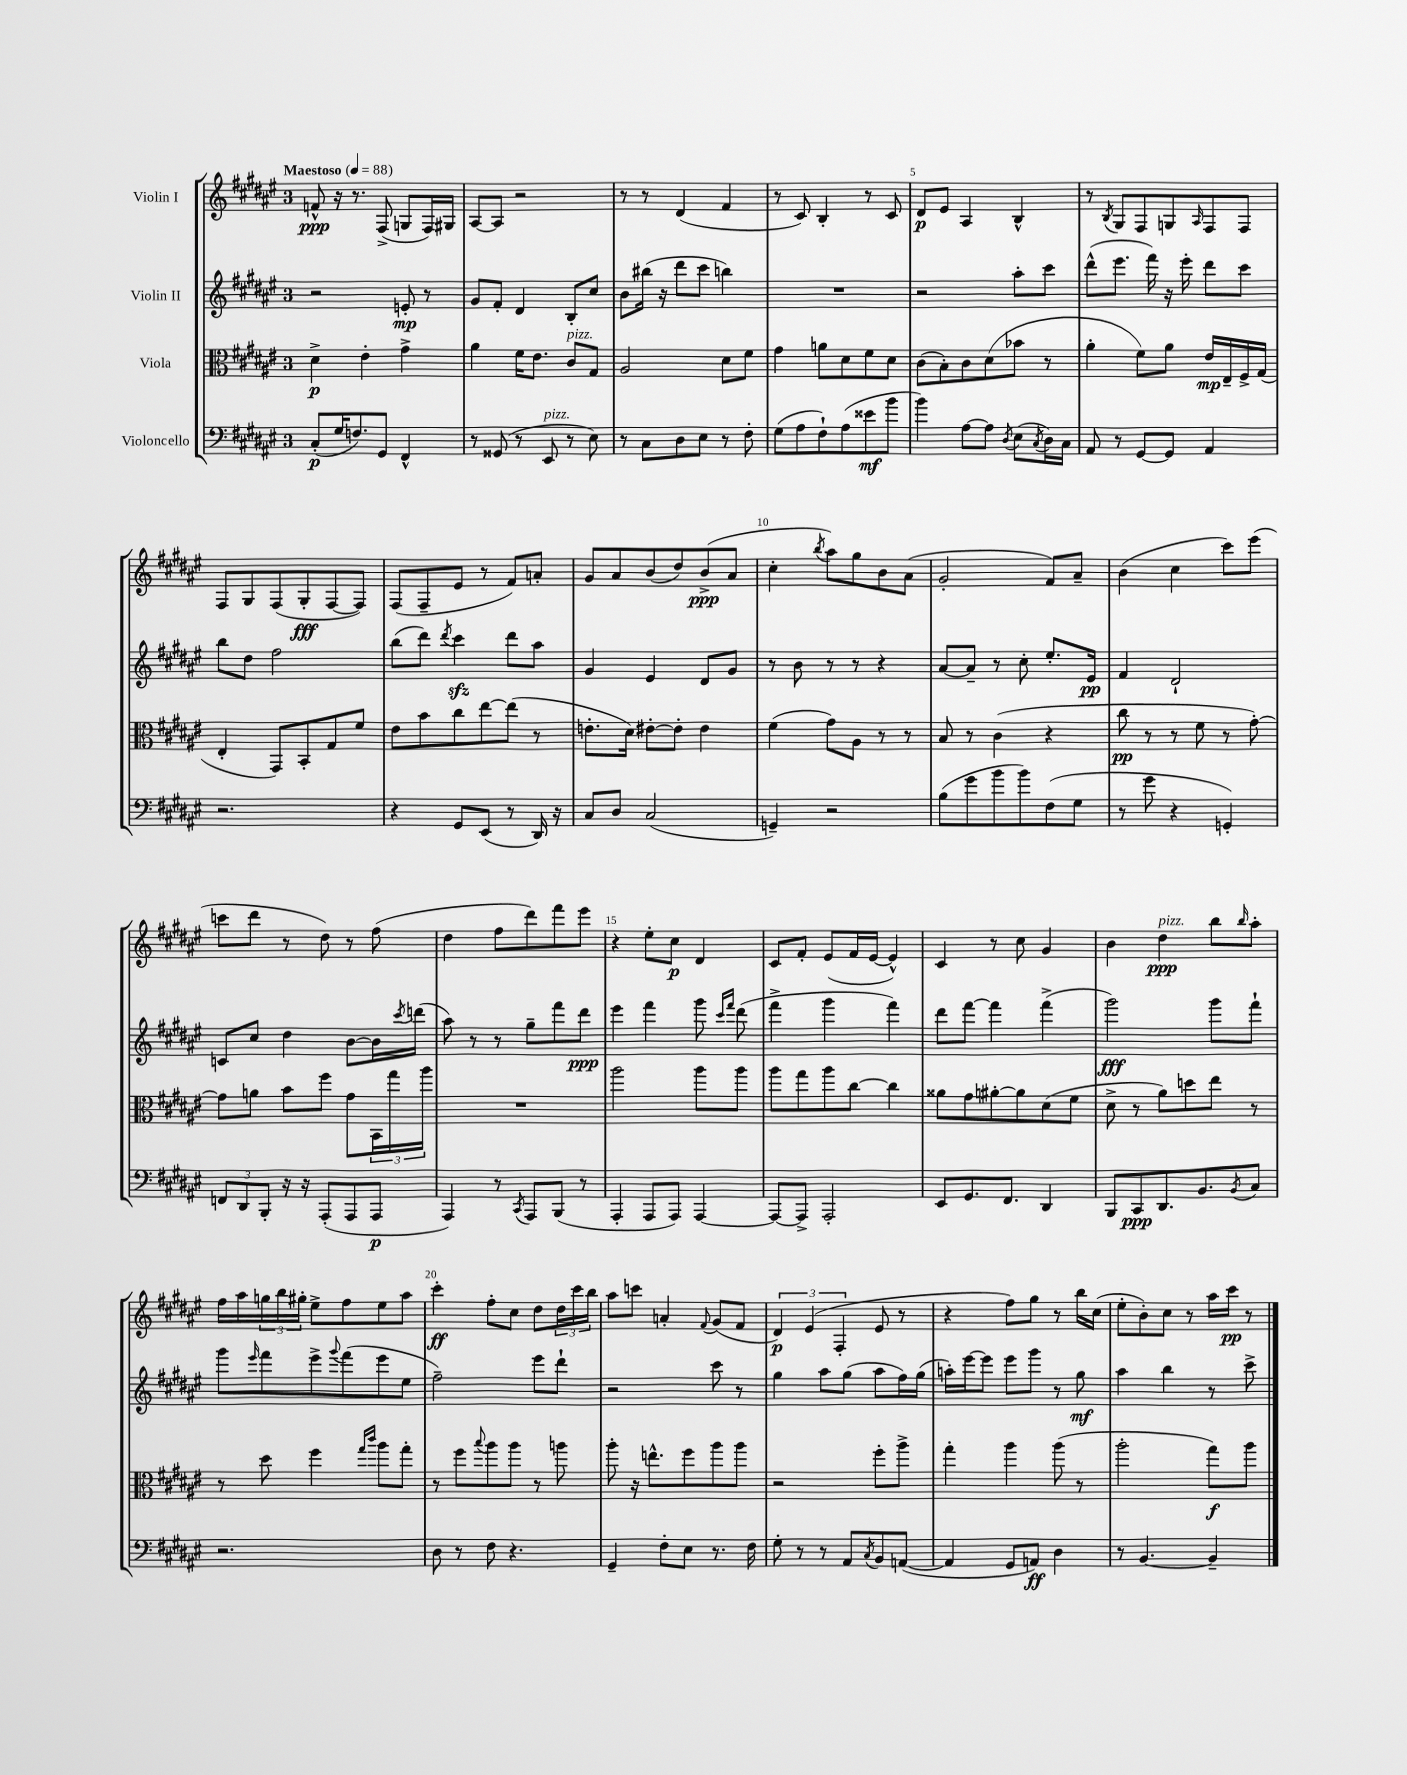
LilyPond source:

<<
\new StaffGroup <<
\new Staff = "s0" \with { instrumentName = "Violin I" } {
    \clef treble \key fis \major \once \override Staff.TimeSignature.style = #'single-digit \time 3/4 \tempo "Maestoso" 4 = 88
    f'8-^\ppp r16 r8. fis8->( g8 fis16) gis16 |
    ais8~ ais8 r2 |
    r8 r8 dis'4( fis'4 |
    r8 cis'8) b4-. r8 cis'8 |
    dis'8\p eis'8 ais4 b4-^ |
    r8 \acciaccatura { b8 } gis8 fis8 g8 \grace { ais16 } fis8 fis8 |
    fis8 gis8 fis8( gis8-.\fff fis8~ fis8) |
    fis8( fis8-- eis'8 r8 fis'8) a'8-. |
    gis'8 ais'8 b'8( dis''8) b'8->\ppp( ais'8 |
    cis''4-. \acciaccatura { b''8 } ais''8) gis''8 b'8 ais'8( |
    gis'2-. fis'8) ais'8-- |
    b'4( cis''4 cis'''8) eis'''8( |
    c'''8 dis'''8 r8 dis''8) r8 fis''8( |
    dis''4 fis''8 dis'''8) fis'''8 eis'''8 |
    r4 eis''8-. cis''8\p dis'4 |
    cis'8 fis'8-. eis'8( fis'16 eis'16~ eis'4-^) |
    cis'4 r8 cis''8 gis'4 |
    b'4 dis''4\ppp^\markup { \italic "pizz." } b''8 \grace { b''16 } ais''8-. |
    fis''16 ais''16 \tuplet 3/2 { g''16 b''16 gis''16-. } eis''8-> fis''8 eis''8 ais''8 |
    cis'''4-.\ff fis''8-. cis''8 dis''8 \tuplet 3/2 { dis''16 cis'''16 b''16 } |
    ais''8 c'''8 a'4-. \appoggiatura { fis'8 } gis'8( fis'8 |
    \tuplet 3/2 { dis'4\p) eis'4( fis4-. } eis'8 r8 |
    r4 fis''8) gis''8 r8 b''16 cis''16( |
    eis''8-. b'8-.) cis''8 r8 ais''16 cis'''16\pp r8 \bar "|." |
}
\new Staff = "s1" \with { instrumentName = "Violin II" } {
    \clef treble \key fis \major \once \override Staff.TimeSignature.style = #'single-digit \time 3/4
    r2 e'8-.\mp r8 |
    gis'8 fis'8-. dis'4 b8-. cis''8 |
    b'8 bis''16( r16 dis'''8 cis'''8 b''4) |
    R2. |
    r2 ais''8-. cis'''8 |
    dis'''8-^( eis'''8. fis'''16) r16 eis'''16-. dis'''8 cis'''8 |
    b''8 dis''8 fis''2 |
    b''8( dis'''8) \acciaccatura { dis'''8 } cis'''4\sfz dis'''8 ais''8 |
    gis'4 eis'4 dis'8 gis'8 |
    r8 b'8 r8 r8 r4 |
    ais'8~ ais'8-- r8 cis''8-. eis''8.-. eis'16\pp |
    fis'4 dis'2-! |
    c'8 cis''8 dis''4 b'8~ b'16 \acciaccatura { cis'''8 } d'''16( |
    ais''8) r8 r8 gis''8-- fis'''8 dis'''8\ppp |
    eis'''4 fis'''4 gis'''8 \grace { cis'''16 fis'''16 } dis'''8( |
    fis'''4-> gis'''4 fis'''4) |
    dis'''8 fis'''8~ fis'''4 fis'''4->( |
    gis'''2\fff) gis'''8 fis'''8-! |
    gis'''8 \grace { eis'''16 } fis'''8 eis'''8-> \appoggiatura { gis'''8 } fis'''8( eis'''8 eis''8 |
    fis''2--) eis'''8 dis'''8-! |
    r2 cis'''8 r8 |
    gis''4 ais''8 gis''8( ais''8 fis''16) gis''16( |
    a''16-.) eis'''16~ eis'''8 eis'''8 gis'''8 r8 gis''8\mf |
    ais''4 b''4 r8 cis'''8-> \bar "|." |
}
\new Staff = "s2" \with { instrumentName = "Viola" } {
    \clef alto \key fis \major \once \override Staff.TimeSignature.style = #'single-digit \time 3/4
    dis'4->\p eis'4-. gis'4-> |
    ais'4 fis'16 eis'8. cis'8^\markup { \italic "pizz." } gis8 |
    ais2 dis'8 fis'8 |
    gis'4 a'8 dis'8 fis'8 dis'8 |
    cis'8( b8-.) cis'8 dis'8( bes'8 r8 |
    ais'4-. fis'8) ais'8 eis'16\mp eis16-- fis16-> gis16( |
    eis4-. gis,8) b,8-. gis8 fis'8 |
    eis'8 b'8 cis''8 eis''8~ eis''8( r8 |
    e'8.-. dis'16) eis'8~-. eis'8-. eis'4 |
    fis'4( gis'8) ais8 r8 r8 |
    b8 r8 cis'4( r4 |
    cis''8\pp r8 r8 fis'8 r8 gis'8~-.) |
    gis'8 a'8 b'8 fis''8 gis'8 \tuplet 3/2 { b,16 gis''16 ais''16 } |
    R2. |
    ais''2 ais''8 ais''8 |
    ais''8 gis''8 ais''8 cis''8~ cis''4 |
    aisis'8 gis'8 ais'8~-. ais'8 dis'8( fis'8 |
    dis'8-> r8 ais'8) d''8 eis''8 r8 |
    r8 dis''8 fis''4 \grace { gis''16 cis'''16 } ais''8 gis''8-. |
    r8 fis''8 \appoggiatura { b''8 } ais''8 ais''8 r8 a''8 |
    ais''8-. r16 e''8.-^ fis''8 ais''8 ais''8 |
    r2 fis''8-. ais''8-> |
    gis''4-. ais''4 ais''8( r8 |
    ais''2-. gis''8\f) ais''8 \bar "|." |
}
\new Staff = "s3" \with { instrumentName = "Violoncello" } {
    \clef bass \key fis \major \once \override Staff.TimeSignature.style = #'single-digit \time 3/4
    cis8-.\p( gis16 f8.) gis,8 fis,4-^ |
    r8 gisis,8( r8 eis,8^\markup { \italic "pizz." } r8 eis8) |
    r8 cis8 dis8 eis8 r8 fis8-. |
    gis8( ais8 fis8-!) ais8( eisis'8\mf b'8 |
    b'4) ais8~ ais8 \acciaccatura { dis8 } eis8( \acciaccatura { cis8 } dis16) cis16 |
    ais,8 r8 gis,8~ gis,8 ais,4 |
    r2. |
    r4 gis,8 eis,8( r8 dis,16) r16 |
    cis8 dis8 cis2( |
    g,4--) r2 |
    b8( gis'8 b'8 b'8) fis8( gis8 |
    r8 gis'8 r4 g,4-.) |
    \tuplet 3/2 { f,8 dis,8 b,,8-. } r16 r16 ais,,8-.( ais,,8 ais,,8\p |
    ais,,4) r8 \acciaccatura { cis,8 } ais,,8 b,,8( r8 |
    ais,,4-. ais,,8 ais,,8) ais,,4~ |
    ais,,8~ ais,,8-> ais,,2-. |
    eis,8 gis,8. fis,8. dis,4 |
    b,,8 cis,8\ppp dis,8. b,8. \acciaccatura { b,8 } cis8 |
    r2. |
    dis8 r8 fis8 r4. |
    gis,4-- fis8-. eis8 r8. fis16 |
    gis8-. r8 r8 ais,8 \acciaccatura { cis8 } b,8 a,8~( |
    a,4 gis,8 a,8\ff) dis4 |
    r8 b,4.~ b,4-- \bar "|." |
}
>>
>>
\layout { \context { \Score \override BarNumber.break-visibility = ##(#f #t #t) barNumberVisibility = #(every-nth-bar-number-visible 5) } }
